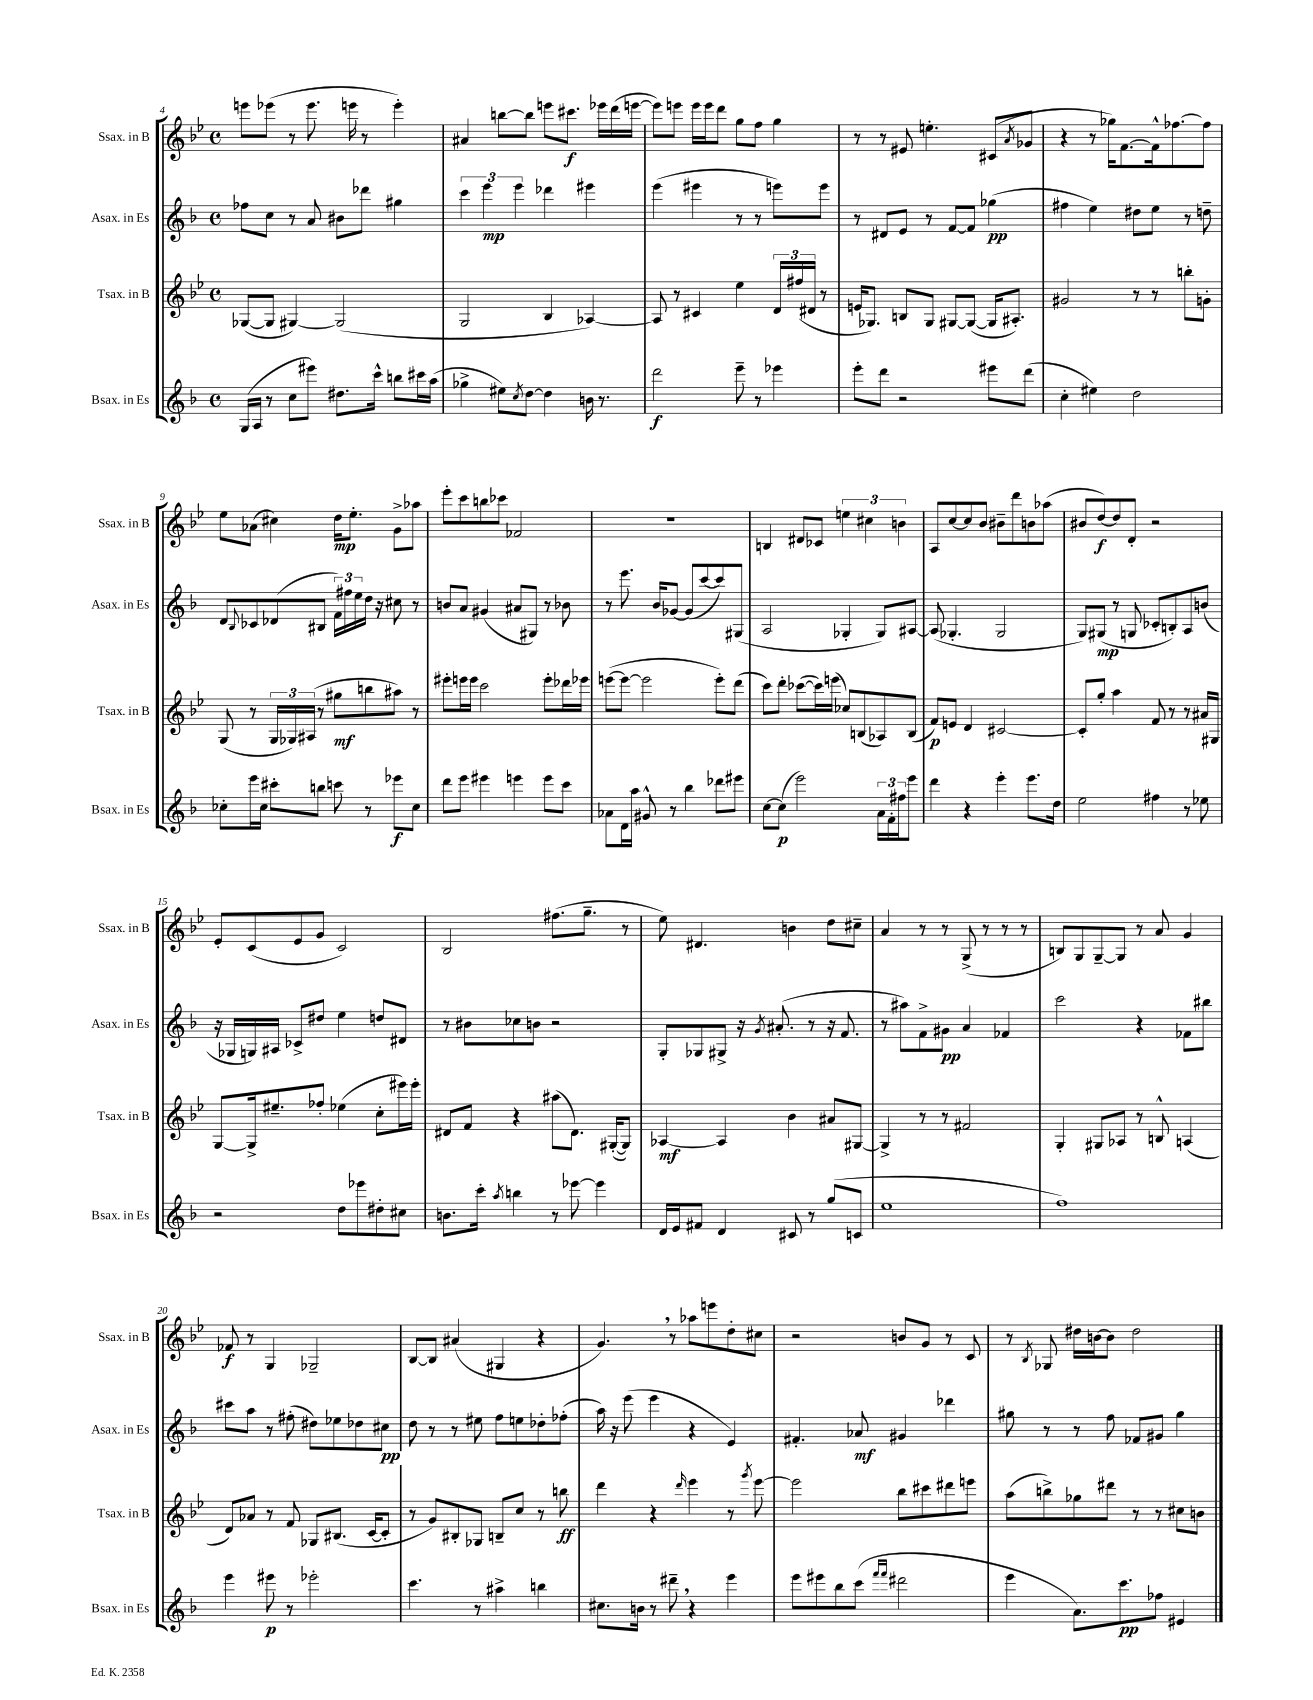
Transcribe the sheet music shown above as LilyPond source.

<<
\new StaffGroup <<
\new Staff = "s0" \with { instrumentName = "Ssax. in B" shortInstrumentName = "Ssax. in B" } {
    \clef treble \key bes \major \defaultTimeSignature \time 4/4
    e'''8 ees'''8( r8 ees'''8. e'''16 r8 e'''4-.) |
    ais'4 b''8~ b''8 e'''8 cis'''8.\f ees'''16 d'''16( e'''16~ |
    e'''8) e'''8 e'''16 e'''16 d'''8 g''8 f''8 g''4 |
    r8 r8 eis'8 e''4.-. cis'8( \acciaccatura { a'8 } ges'8 |
    r4 r8 ges''16) f'8.~ f'16-^ fes''8.~ fes''8 |
    ees''8 aes'8( cis''4) d''16\mp ees''8.-. g'8-> aes''8 |
    ees'''8-. c'''8 b''8 ces'''8 fes'2 |
    R1 |
    b4 dis'8 ces'8 \tuplet 3/2 { e''4 cis''4 b'4 } |
    a8 c''8~ c''8 bes'8 bis'8-- d'''8 b'8 aes''8( |
    bis'8 d''8~\f) d''8 d'8-. r2 |
    ees'8-. c'8( ees'8 g'8 c'2) |
    bes2 fis''8.( g''8.-- r8 |
    ees''8) dis'4. b'4 d''8 cis''8-- |
    a'4 r8 r8 g8->( r8 r8 r8 |
    b8) g8 g8~-- g8 r8 a'8 g'4 |
    fes'8\f r8 g4 ges2-- |
    bes8~ bes8 ais'4( gis4 r4 |
    g'4.) \breathe r8 aes''8 e'''8 d''8-. cis''8 |
    r2 b'8 g'8 r8 c'8 |
    r8 \acciaccatura { bes8 } ges8 dis''16 b'16~ b'8 dis''2 \bar "|." |
}
\new Staff = "s1" \with { instrumentName = "Asax. in Es" shortInstrumentName = "Asax. in Es" } {
    \clef treble \key f \major \defaultTimeSignature \time 4/4
    fes''8 c''8 r8 a'8 bis'8 des'''8 gis''4 |
    \tuplet 3/2 { c'''4 e'''4\mp e'''4 } des'''4 eis'''4 |
    e'''4( eis'''4 r8 r8 e'''8) e'''8 |
    r8 dis'8 e'8 r8 f'8~ f'8 ges''4\pp( |
    fis''4 e''4) dis''8 e''8 r8 d''8-- |
    d'8 \appoggiatura { bes8 } ces'8 des'8( bis8 \tuplet 3/2 { f'16) fis''16 e''16 } d''16 r16 cis''8 r8 |
    b'8 a'8 gis'4( ais'8 gis8) r8 bes'8 |
    r8 e'''8. bes'16 ges'8~ ges'8( c'''8~ c'''8) gis8( |
    a2 ges4-. ges8) ais8~ |
    ais8( ges4.-. ges2 |
    g8) gis8\mp( r8 g8 ces'8-. b8-.) a8 b'8( |
    r16 ges16 g16) ais16 ces'8-> dis''8 e''4 d''8 dis'8 |
    r8 bis'8 ces''8 b'8 r2 |
    g8-. ges8 gis8-> r16 \acciaccatura { g'8 } ais'8.-.( r8 r16 f'8. |
    r8 ais''8) f'8-> gis'8\pp a'4 fes'4 |
    c'''2 r4 fes'8 bis''8 |
    cis'''8 a''8 r8 fis''8-.( dis''8) ees''8 des''8 cis''8\pp |
    d''8 r8 r8 eis''8 f''8 e''8 des''8-. fes''8-.( |
    a''16) r16 e'''8( e'''4 r4 e'4) |
    fis'4.-. aes'8\mf gis'4 des'''4 |
    gis''8 r8 r8 f''8 fes'8 gis'8 gis''4 \bar "|." |
}
\new Staff = "s2" \with { instrumentName = "Tsax. in B" shortInstrumentName = "Tsax. in B" } {
    \clef treble \key bes \major \defaultTimeSignature \time 4/4
    ges8~( ges8 gis4~) gis2( |
    g2 bes4 aes4~) |
    aes8 r8 cis'4 ees''4 \tuplet 3/2 { d'16 fis''16( dis'16 } r8 |
    e'16 ges8.) b8 ges8 gis8~ gis8~( gis16 ais8.-.) |
    gis'2 r8 r8 b''8-. g'8-. |
    g8( r8 \tuplet 3/2 { g16 ges16) ais16( } r8 gis''8\mf b''8 ais''8) r8 |
    eis'''8-. e'''16 e'''16 c'''2 e'''8-. des'''16 ees'''16 |
    e'''8~( e'''8~ e'''2 e'''8-.) d'''8( |
    c'''8) d'''8-. ces'''8~( ces'''16) e'''16( ces''8) b8( aes8) b8( |
    f'8\p) e'8 d'4 cis'2~ |
    cis'8-. g''8-. a''4 f'8 r8 r8 ais'16 gis16 |
    g8~ g16-> eis''8.-- fes''8-. ees''4( c''8-. eis'''16) eis'''16-. |
    dis'8 f'8 r4 ais''8( dis'8.) gis16~-.( gis8) |
    aes4~\mf aes4 bes'4 ais'8 gis8~ |
    gis4-> r8 r8 fis'2 |
    g4-. gis8 aes8 r8 b8-^ a4( |
    d'8) aes'8 r8 f'8 ges8 bis8.( c'16~ c'8-. |
    r8 g'8) bis8-. ges8 b8-- c''8 r8 b''8\ff |
    d'''4 r4 \grace { d'''16 } ees'''4 r8 \acciaccatura { g'''8 } ees'''8~ |
    ees'''2 bes''8 cis'''8 dis'''8 e'''8 |
    a''8( b''8->) ges''8 dis'''8 r8 r8 cis''8 b'8 \bar "|." |
}
\new Staff = "s3" \with { instrumentName = "Bsax. in Es" shortInstrumentName = "Bsax. in Es" } {
    \clef treble \key f \major \defaultTimeSignature \time 4/4
    g16( a16 r8 c''8 eis'''8) dis''8. c'''16-^ b''8 cis'''16 a''16( |
    ges''4-> eis''8) \acciaccatura { c''8 } d''8~ d''4 b'16 r8. |
    d'''2\f e'''8-- r8 ees'''4 |
    e'''8-. d'''8 r2 eis'''8 d'''8( |
    c''4-. eis''4) d''2 |
    ces''8-. e'''16 ces''16 cis'''8-. b''8 c'''8 r8 ees'''8\f ces''8 |
    d'''8 e'''8 eis'''4 e'''4 e'''8 c'''8 |
    aes'8 d'16 a''16 gis'8-^ r8 bes''4 des'''8 eis'''8 |
    c''8~ c''8\p( e'''2) \tuplet 3/2 { a'16 f'16-. fis''16 } e'''8 |
    d'''4 r4 e'''4-. e'''8. d''16 |
    e''2 fis''4 r8 ees''8 |
    r2 d''8 ees'''8 dis''8-. cis''8 |
    b'8. c'''16-. \acciaccatura { a''8 } b''4 r8 ees'''8~ ees'''4 |
    d'16 e'16 fis'8 d'4 cis'8 r8 g''8( c'8 |
    e''1 |
    f''1) |
    e'''4 eis'''8\p r8 ees'''2-. |
    c'''4. r8 ais''4-> b''4 |
    cis''8. b'16 r8 dis'''8-- \breathe r4 e'''4 |
    e'''8 eis'''8 bes''8 c'''8( \grace { f'''16 f'''16 } dis'''2 |
    e'''4 a'8.) c'''8.\pp fes''8 eis'4 \bar "|." |
}
>>
>>
\layout { \context { \Score currentBarNumber = #4 } }
